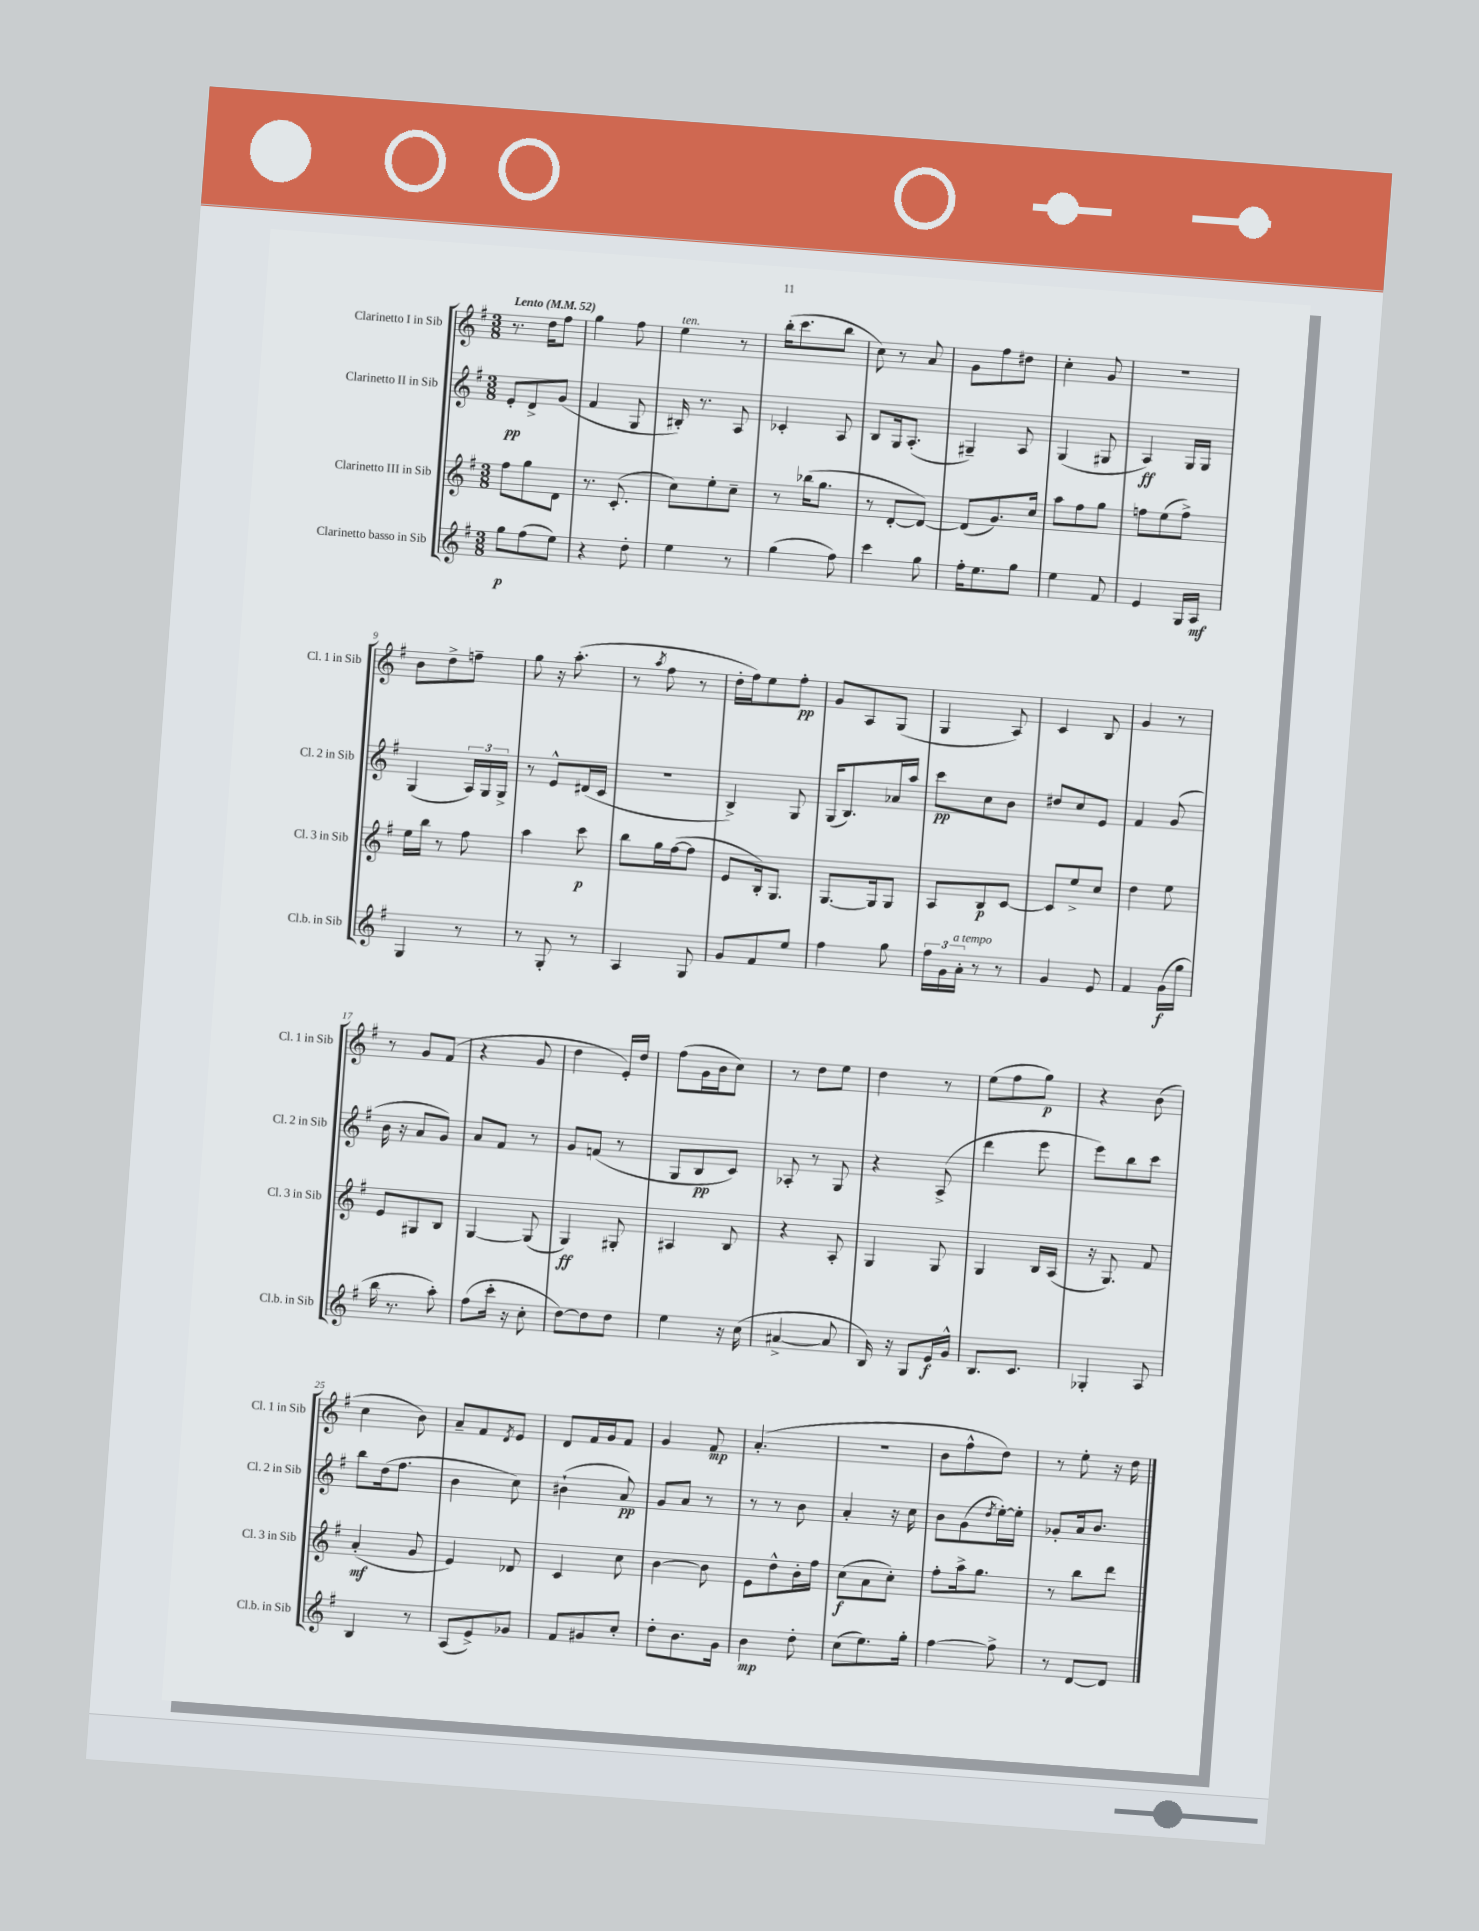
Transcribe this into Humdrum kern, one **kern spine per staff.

**kern	**kern	**kern	**kern
*staff4	*staff3	*staff2	*staff1
*clefG2	*clefG2	*clefG2	*clefG2
*k[f#]	*k[f#]	*k[f#]	*k[f#]
*M3/8	*M3/8	*M3/8	*M3/8
*MM52	*MM52	*MM52	*MM52
8gg	8ff#	8e'	8.r
(8ff#	8gg	8d^	.
.	.	.	16dd
8ee)	8d	(8g	8ff#
=	=	=	=
4r	8.r	4f#	4gg
.	(8.c'	.	.
8dd'	.	8G	8ff#
=	=	=	=
4ee	8cc)	16B#')	4ee
.	.	8.r	.
.	8ee'	.	.
8r	8cc~	8A	8r
=	=	=	=
(4gg	8r	4c-'	(16bb'
.	.	.	8.ccc
.	(16bb-	.	.
.	8.gg	.	.
8ff#)	.	8A	8bb
=	=	=	=
4ccc	8r	8B	8cc)
.	[8d'	16G	8r
.	.	(8.A'	.
8gg	8d_)	.	8a
=	=	=	=
16ff#'	(8d]	4G#~)	8g
8.ee	.	.	.
.	8.g)	.	8ff#
8gg	.	8A	8dd#
.	16cc	.	.
=	=	=	=
4ee	8aa	(4G	4cc'
.	8ff#	.	.
8f#	8gg	8G#	8g
=	=	=	=
4e	8ff	4A)	4.r
.	(8ee	.	.
16G	8ff^)	16G	.
16A	.	16G	.
=	=	=	=
4G	16ee	(4G	8b
.	16bb	.	.
.	8r	.	8dd^
8r	8ff#	24A)	8ff~
.	.	24G	.
.	.	24G^	.
=	=	=	=
8r	4aa	8r	8gg
8G'	.	8e^^	16r
.	.	.	(8.aa'
8r	8ccc	(16d#	.
.	.	16c	.
=	=	=	=
4A	8bb	4.r	8r
.	.	.	8qaa
.	16gg	.	8ff#
.	([16ff#	.	.
8G	8ff#]	.	8r
=	=	=	=
8g	8e	4B^)	16dd'
.	.	.	16ff#)
8f#	16B')	.	8ee
.	8.G	.	.
8ee	.	8G	8ff#'
=	=	=	=
4ff#	[8.G	(16G	8g
.	.	8.B)	.
.	.	.	8A
.	16G]	.	.
8gg	8G	16a-	(8G
.	.	16aa	.
=	=	=	=
24ff#	8A	8ccc	4G
24g	.	.	.
24a'	.	.	.
8r	8B	8cc	.
8r	[8c	8b	8A)
=	=	=	=
4g	8c]	8dd#	4c
.	8ee^	8cc	.
8e	8cc	8e	8B
=	=	=	=
4f#	4dd	4f#	4g
(16g	8ee	(8g	8r
16gg	.	.	.
=	=	=	=
16bb	8e	16b	8r
8.r	.	16r	.
.	8G#	8a	8g
8aa')	8B	8g)	(8f#
=	=	=	=
(8ff#	[4G	8a	4r
16ccc'	.	8f#	.
16r	.	.	.
8cc'	(8G]	8r	8g
=	=	=	=
[8dd)	4G)	8g	4dd
8dd]	.	(8f	.
8dd	8G#'	8r	16e')
.	.	.	16dd
=	=	=	=
4ee	4A#	8G	(8ff#
.	.	8B	16g
.	.	.	16b
16r	8B	8c)	8cc)
(16cc	.	.	.
=	=	=	=
[4a#^	4r	8A-'	8r
.	.	8r	8dd
8a#]	8A'	8G	8ee
=	=	=	=
16B)	4G	4r	4dd
16r	.	.	.
8G	.	.	.
16e	8G	(8A^	8r
16g^^	.	.	.
=	=	=	=
8.B	4G	4ddd	(8ee
.	.	.	8ff#
8.c	.	.	.
.	16B	8eee	8gg)
.	(16A	.	.
=	=	=	=
4G-'	16r	8eee)	4r
.	8.G)	.	.
.	.	8bb	.
8A	8f#	8ccc	(8b
=	=	=	=
4B	(4a'	8bb	4cc
.	.	(16dd	.
.	.	8.ff#	.
8r	8g	.	8b)
=	=	=	=
(8A	4e)	4b	8a~
8e^)	.	.	8f#
.	.	.	8qd
8g-	8d-	8cc)	8e
=	=	=	=
8f#	4c	(4b#`	8d
8g#	.	.	16f#
.	.	.	16g
8cc'	8cc	8a)	8f#
=	=	=	=
8dd'	[4b	8g	4g
8.b	.	8a	.
.	8b]	8r	8f#
16g	.	.	.
=	=	=	=
4b	8e	8r	(4.a'
.	8dd^^	8r	.
8dd'	16b'	8b	.
.	16ff#	.	.
=	=	=	=
(8cc	(8cc	4a'	4.r
8.ee)	8a	.	.
.	8cc')	16r	.
16gg'	.	16cc	.
=	=	=	=
[4ff#	8ff#'	8b	8b
.	16aa^	(8g	8ff#^^
.	8.gg	.	.
.	.	8qdd	.
8ff#^]	.	[16ee')	8dd)
.	.	16ee']	.
=	=	=	=
8r	8r	8g-'	8r
[8d	8bb	16a	8ee'
.	.	8.b	.
8d]	8ddd	.	16r
.	.	.	16dd
==	==	==	==
*-	*-	*-	*-
